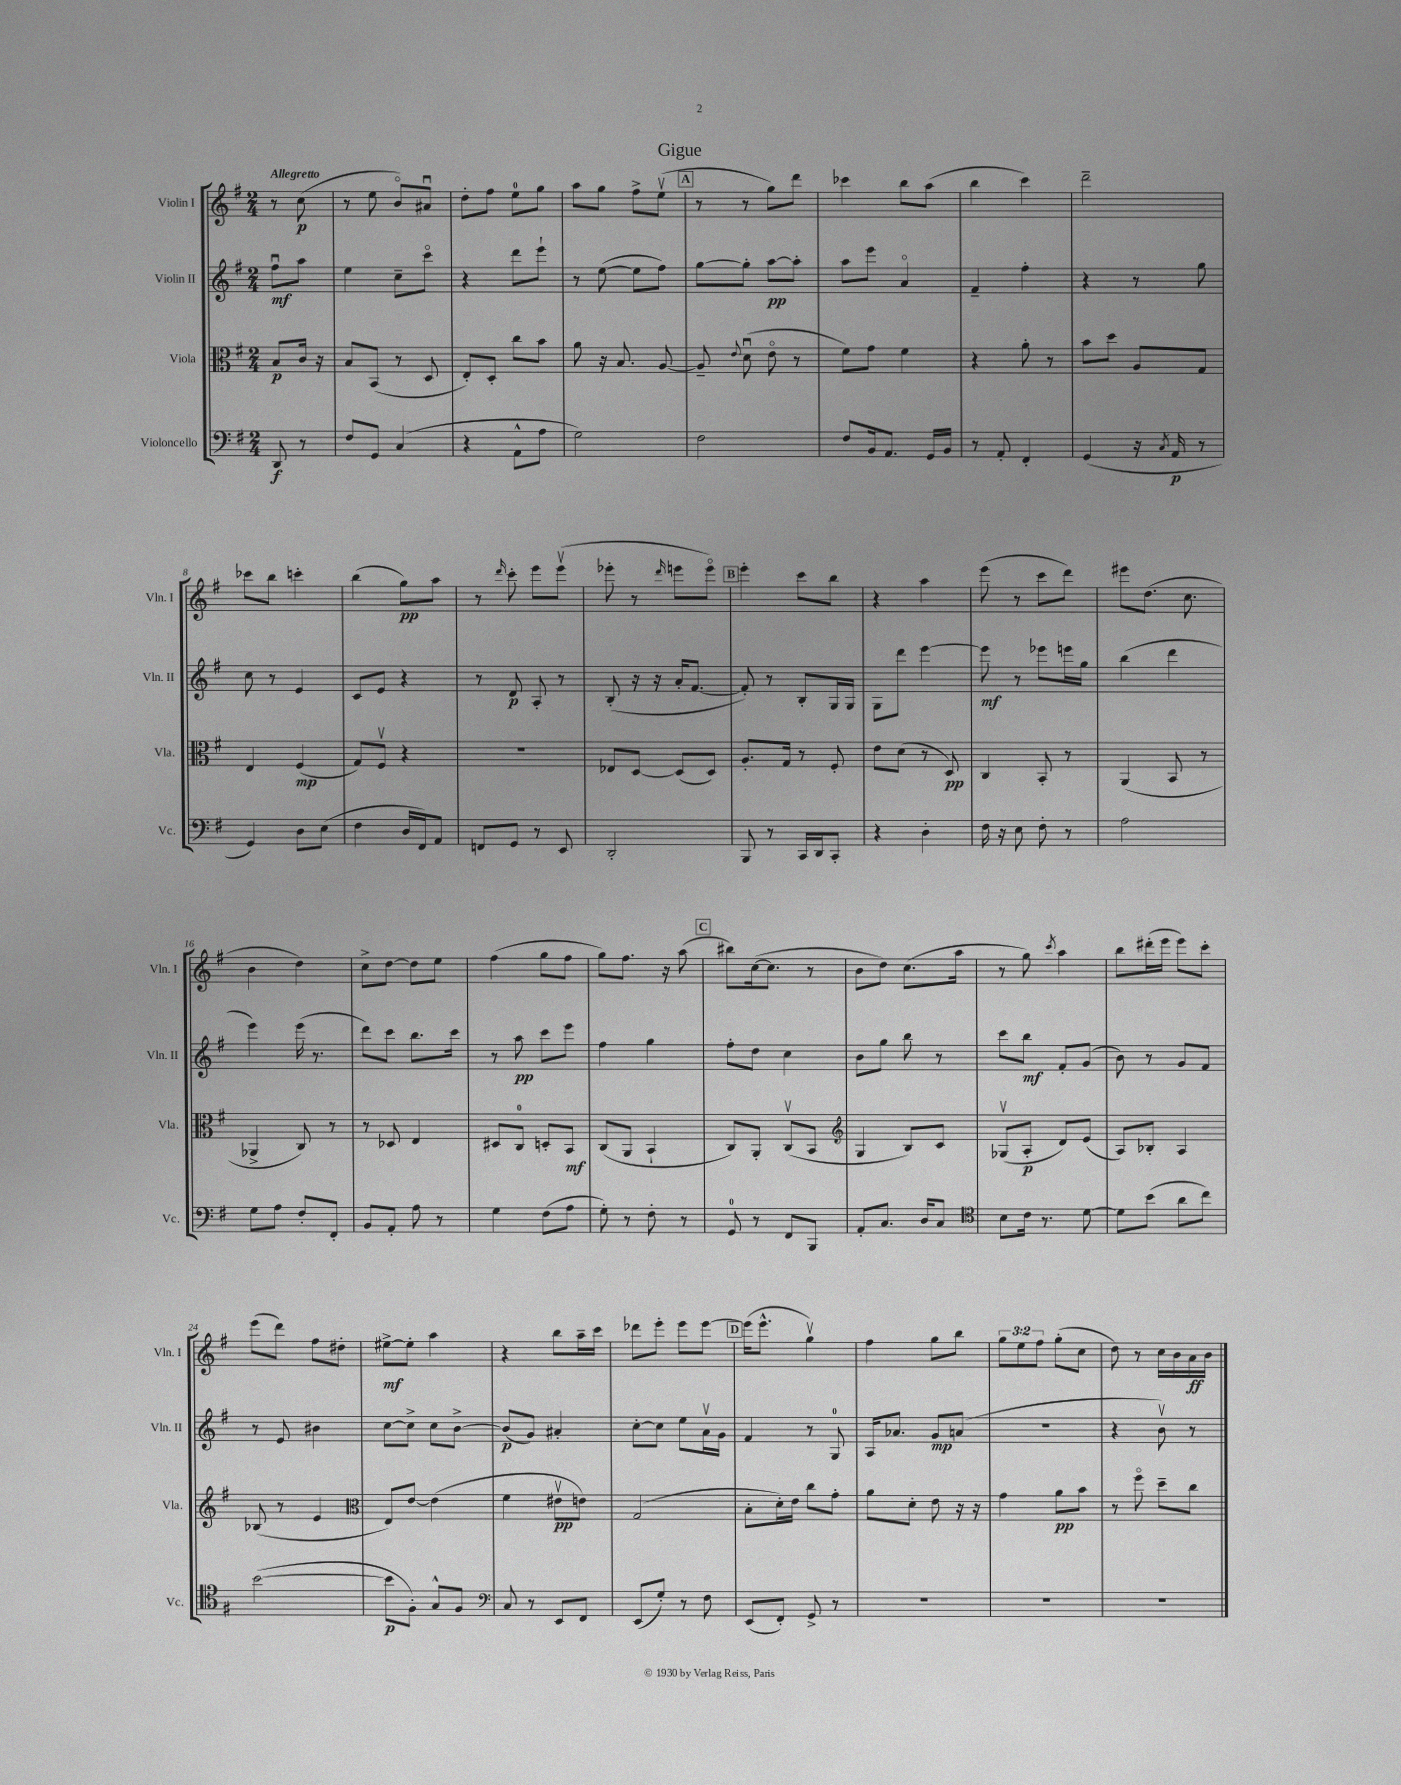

**kern	**kern	**kern	**kern
*staff4	*staff3	*staff2	*staff1
*clefF4	*clefC3	*clefG2	*clefG2
*k[f#]	*k[f#]	*k[f#]	*k[f#]
*M2/4	*M2/4	*M2/4	*M2/4
8DD/	8B/L	8ff#u\L	8r
8r	16c/Jk	8aa\J	(8cc\
.	16r	.	.
=	=	=	=
8F#/L	8B/L	4ee\	8r
8GG/J	(8BB/J	.	8ee\
(4C/	8r	8cc~\L	8bo/L)
.	8D/	8ccco\J	8a#u/J
=	=	=	=
4r	8E'/L)	4r	8dd'\L
.	8D'/J	.	8ff#\J
8AA^^\L	8cc\L	8ddd\L	8ee\L
8A\J	8b\J	8eee`\J	8gg\J
=	=	=	=
2G\)	8a\	8r	8aa\L
.	16r	([8ee\	8gg\J
.	8.B/	.	.
.	.	8ee\]L	8ff#^\L
.	[8A/	8ff#\J)	(8eev\J
=	=	=	=
2F#\	8A~/]	[8gg\L	8r
.	8qqe/	.	.
.	(8du\	8gg'\]J	8r
.	8eo\	[8aa\L	8gg\L)
.	8r	8aa'\]J	8ddd\J
=	=	=	=
8F#/L	8f#\L)	8aa\L	4ccc-\
16BB/k	8g\J	8eee\J	.
8.AA/J	.	.	.
.	4f#\	4ao/	8bb\L
16GG/LL	.	.	(8aa\J
16BB/JJ	.	.	.
=	=	=	=
8r	4r	4f#~/	4bb\
8AA'/	.	.	.
4FF#'/	8a'\	4ff#'\	4ccc\)
.	8r	.	.
=	=	=	=
(4GG/	8b\L	4r	2ddd~\
.	8dd\J	.	.
16r	8A/L	8r	.
8qC/	.	.	.
16AA/	.	.	.
8r	8G/J	8gg\	.
=	=	=	=
4GG/)	4E/	8cc\	8ccc-\L
.	.	8r	8bb\J
8D\L	(4F#/	4e/	4ccc'\
(8E\J	.	.	.
=	=	=	=
4F#\	8G/L)	8c/L	(4bb\
.	8F#v/J	8e/J	.
16D/LL	4r	4r	8gg\L)
16FF#/J)	.	.	.
8AA/J	.	.	8aa\J
=	=	=	=
8FF/L	2r	8r	8r
.	.	.	16qqddd/
8GG/J	.	8d/	8ccc'\
8r	.	8A'/	8eee\L
8EE/	.	8r	(8eeev\J
=	=	=	=
2DD'/	8E-/L	(8B'/	8eee-'\
.	[8D/J	16r	8r
.	.	16r	.
.	.	.	16qqddd/
.	(8D/]L	16a'/LK	8eee\L
.	.	[8.f#/J	.
.	8D/J)	.	8eeeo\J)
=	=	=	=
8BBB/	8.A'/L	8f#'/])	4eee'\
8r	.	8r	.
.	16G/Jk	.	.
16CC/LL	8r	8B'/L	8ccc\L
16DD/J	.	.	.
8CC'/J	8F#'/	16G/L	8bb\J
.	.	16G/JJ	.
=	=	=	=
4r	8e\L	8G\L	4r
.	(8d\J	8ddd\J	.
4D'\	8r	[4eee\	4aa\
.	8D/)	.	.
=	=	=	=
16F#\	4C/	8eee\]	(8eee\
16r	.	.	.
8E\	.	8r	8r
8F#'\	8BB'/	8eee-\L	8ccc\L
8r	8r	16eee\L	8ddd\J)
.	.	16gg\JJ	.
=	=	=	=
2A\	(4AA/	(4bb\	8eee#\L
.	.	.	(8.dd\J
.	8BB/	4ddd\	.
.	.	.	8.cc\
.	8r	.	.
=	=	=	=
8G\L	4AA-^/	4eee\)	4b\
8A\J	.	.	.
8F#'/L	8C/)	(16eee\	4dd\)
.	.	8.r	.
8FF#'/J	8r	.	.
=	=	=	=
8BB/L	8r	8ddd\L)	8cc^\L
8AA'/J	8D-/	8ccc\J	[8dd\J
8A\	4E/	8.bb\L	8dd\]L
8r	.	.	8ee\J
.	.	16ccc\Jk	.
=	=	=	=
4G\	8D#/L	8r	(4ff#\
.	8C/J	8aa\	.
(8F#\L	8D'/L	8ccc\L	8gg\L
8A\J	8BB/J	8eee\J	8ff#\J
=	=	=	=
8G'\)	(8C/L	4ff#\	8gg\L)
8r	8AA/J	.	8.ff#\J
8F#'\	4BB`/	4gg\	.
.	.	.	16r
8r	.	.	(8aa\
=	=	=	=
8GG/	8C/L)	8ff#'\L	8bb#\L)
8r	8AA'/J	8dd\J	([16cc\k
.	.	.	8.cc\]J
8FF#/L	(8Cv/L	4cc\	.
8BBB/J	8BB/J	.	8r
=	=	=	=
*	*clefG2	*	*
8AA'/L	4G/	8b\L	8b\L
8.C/J	.	8gg\J	8dd\J)
.	8B/L)	8bb\	(8.cc\L
16D/LK	.	.	.
8C/J	8c/J	8r	.
.	.	.	16aa\Jk
=	=	=	=
*clefC4	*	*	*
8B\L	(8G-v/L	8ccc\L	8r
16c\Jk	8A'/J	8bb\J	8gg\)
8.r	.	.	.
.	.	.	8qccc/
.	8d/L)	8f#'/L	4aa\
[8d\	(8e/J	(8g/J	.
=	=	=	=
8d\]L	8A/L)	8b\)	8bb\L
(8b\J	8B-'/J	8r	(16ddd#'\L
.	.	.	16eee\JJ
8a\L	4A/	8g/L	8eee\L)
8cc\J)	.	8f#/J	8ccc'\J
=	=	=	=
([2b\	(8B-/	8r	(8eee\L
.	8r	8e/	8ddd\J)
.	4e/	4b#\	8ff#\L
.	.	.	8dd#'\J
=	=	=	=
*	*clefC3	*	*
8b\]L	8E/L)	[8cc\L	[8ee#^\L
8F#'\J)	[8e/J	8cc^\]J	8ee#'\]J
8G^^/L	(4e\]	8cc\L	4aa\
8F#/J	.	[8b^\J	.
=	=	=	=
*clefF4	*	*	*
8C/	4f#\	(8b/]L	4r
8r	.	8g/J)	.
8EE/L	8e#v\L	4a#'/	8bb\L
8FF#/J	8e\J)	.	16aa~\L
.	.	.	16ccc\JJ
=	=	=	=
(8EE/L	(2G/	[8cc'\L	8ddd-\L
8G'/J)	.	8cc\]J	8eee'\J
8r	.	8ee\L	8eee\L
8F#\	.	16av\L	[8eee\J
.	.	16g\JJ	.
=	=	=	=
(8EE/L	8B'\L	4f#/	(16eee\]LK
.	.	.	8.eee^^\J
8FF#'/J)	16d'\L)	.	.
.	16e\JJ	.	.
8GG^/	8cc\L	8r	4ggv\)
8r	8g'\J	8G/	.
=	=	=	=
2r	8a\L	16A/LK	4ff#\
.	.	8.a-/J	.
.	8d'\J	.	.
.	8e\	8g/L	8gg\L
.	16r	(8a/J	8bb\J
.	16r	.	.
=	=	=	=
2r	4g\	2r	12gg\L
.	.	.	12ee\
.	.	.	12ff#\J
.	8a\L	.	(8gg'\L
.	8b\J	.	8cc\J
=	=	=	=
2r	8r	4r	8dd\)
.	8ff#o\	.	8r
.	8dd~\L	8bv\)	16cc\LL
.	.	.	16b\
.	8cc\J	8r	16a\
.	.	.	16b\JJ
==	==	==	==
*-	*-	*-	*-
